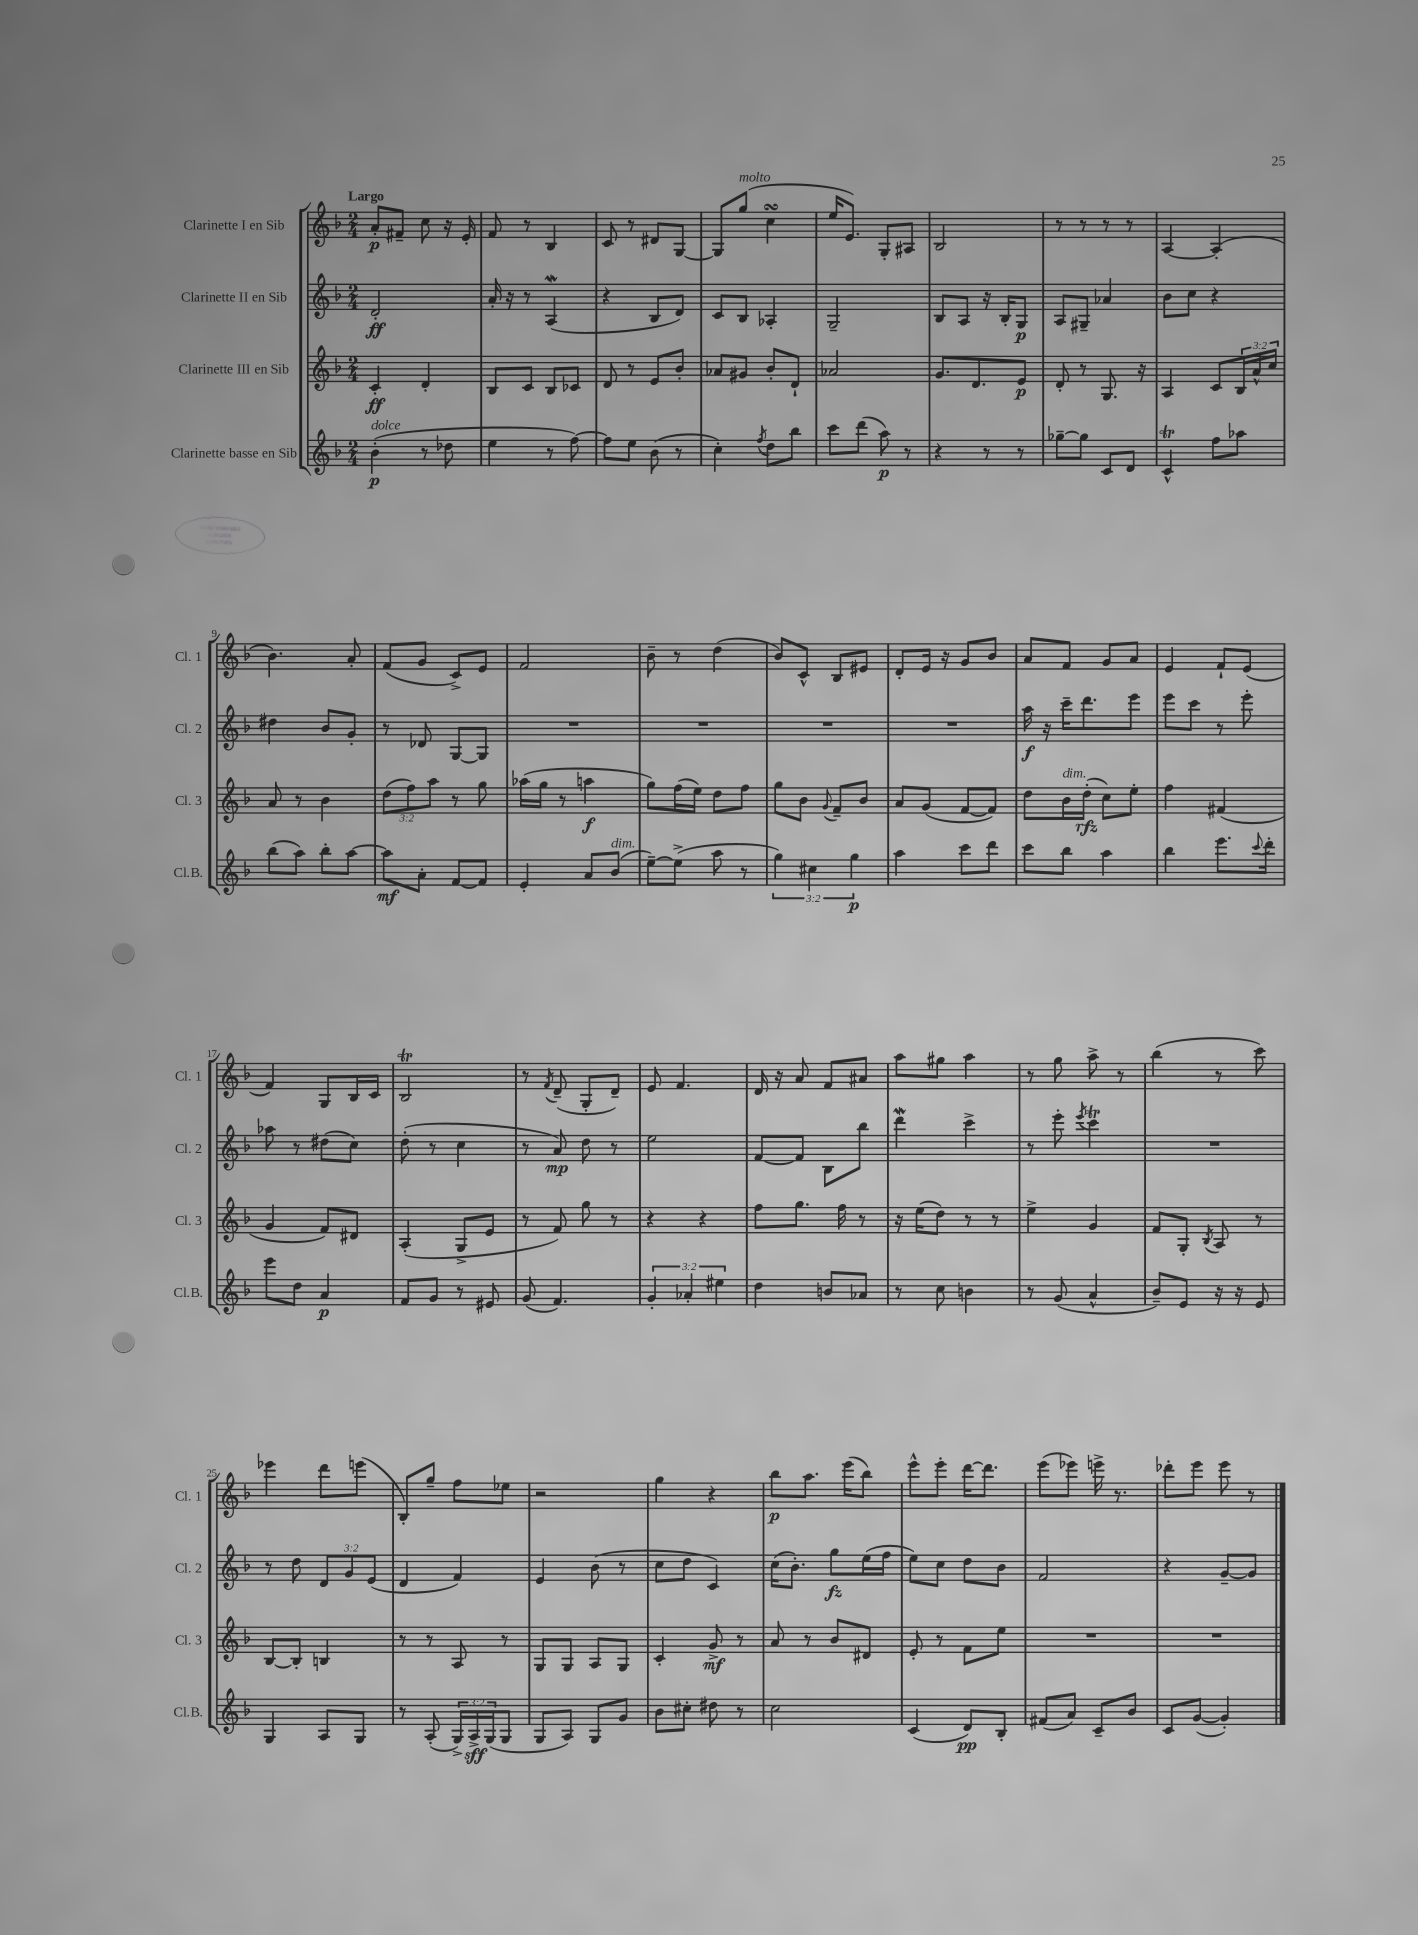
<<
\new StaffGroup <<
\new Staff = "s0" \with { instrumentName = "Clarinette I en Sib" shortInstrumentName = "Cl. 1" } {
    \clef treble \key f \major \numericTimeSignature \time 2/4 \tempo "Largo"
    a'8-.\p fis'8-- c''8 r16 e'16-. |
    f'8 r8 bes4 |
    c'8 r8 dis'8 g8~ |
    g8 g''8^\markup { \italic "molto" }( c''4\turn |
    e''16 e'8.) g8-. ais8 |
    bes2 |
    r8 r8 r8 r8 |
    a4~ a4-.( |
    bes'4.) a'8-. |
    f'8( g'8 c'8->) e'8 |
    f'2 |
    bes'8-- r8 d''4( |
    bes'8) c'8-^ bes8 eis'8 |
    d'8-. e'16 r16 g'8 bes'8 |
    a'8 f'8 g'8 a'8 |
    e'4 f'8-! e'8( |
    f'4) g8 bes16 c'16 |
    bes2\trill |
    r8 \acciaccatura { f'8 } d'8--( g8-. d'8--) |
    e'8 f'4. |
    d'16 r16 a'8 f'8 ais'8 |
    a''8 gis''8 a''4 |
    r8 g''8 a''8-> r8 |
    bes''4( r8 c'''8) |
    ees'''4 d'''8 e'''8( |
    bes8-.) g''8-- f''8 ees''8 |
    r2 |
    g''4 r4 |
    bes''8\p a''8. e'''16( bes''8) |
    e'''8-^ e'''8-. d'''16~ d'''8. |
    e'''8( ees'''8) e'''16-> r8. |
    des'''8-. e'''8 e'''8 r8 \bar "|." |
}
\new Staff = "s1" \with { instrumentName = "Clarinette II en Sib" shortInstrumentName = "Cl. 2" } {
    \clef treble \key f \major \numericTimeSignature \time 2/4 \override Staff.TupletNumber.text = #tuplet-number::calc-fraction-text
    d'2-.\ff |
    a'16-. r16 r8 a4\mordent( |
    r4 bes8 d'8) |
    c'8 bes8 aes4-. |
    g2-- |
    bes8 a8 r16 bes16-. g8\p |
    a8 gis8-- aes'4 |
    bes'8 c''8 r4 |
    dis''4 bes'8 g'8-. |
    r8 des'8 g8~ g8 |
    R2 |
    R2 |
    R2 |
    R2 |
    a''16\f r16 c'''16-- d'''8. e'''8 |
    e'''8 c'''8 r8 e'''8-. |
    aes''8 r8 dis''8( c''8) |
    d''8-.( r8 c''4 |
    r8 a'8\mp) d''8 r8 |
    e''2 |
    f'8~ f'8 bes8 bes''8 |
    d'''4\mordent c'''4-> |
    r8 e'''8-. \acciaccatura { e'''8 } c'''4\trill |
    R2 |
    r8 d''8 \tuplet 3/2 { d'8 g'8 e'8( } |
    d'4 f'4) |
    e'4 bes'8( r8 |
    c''8 d''8 c'4) |
    c''16( bes'8.-.) g''8\fz e''16( f''16 |
    e''8) c''8 d''8 bes'8 |
    f'2 |
    r4 g'8~-- g'8 \bar "|." |
}
\new Staff = "s2" \with { instrumentName = "Clarinette III en Sib" shortInstrumentName = "Cl. 3" } {
    \clef treble \key f \major \numericTimeSignature \time 2/4 \override Staff.TupletNumber.text = #tuplet-number::calc-fraction-text
    c'4-.\ff d'4-. |
    bes8 c'8 bes8 ces'8 |
    d'8 r8 e'8 bes'8-. |
    aes'8 gis'8 bes'8-. d'8-! |
    aes'2 |
    g'8. d'8. e'8\p |
    d'8-. r8 g8. r16 |
    a4 c'8 \tuplet 3/2 { bes16 a'16-^ c''16 } |
    a'8 r8 bes'4 |
    \tuplet 3/2 { d''8( f''8) a''8 } r8 g''8 |
    aes''16( g''16 r8 a''4\f |
    g''8) f''16( e''16) d''8 f''8 |
    g''8 bes'8 \appoggiatura { g'8 } f'8-- bes'8 |
    a'8 g'8( f'8~ f'8) |
    d''8 bes'16^\markup { \italic "dim." } d''16-.\rfz( c''8) e''8-. |
    f''4 fis'4( |
    g'4 f'8) dis'8 |
    a4-.( g8-> e'8 |
    r8 f'8) g''8 r8 |
    r4 r4 |
    f''8 g''8. f''16 r8 |
    r16 e''16( d''8) r8 r8 |
    e''4-> g'4 |
    f'8 g8-. \acciaccatura { bes8 } a8 r8 |
    bes8~ bes8-. b4 |
    r8 r8 a8 r8 |
    g8 g8 a8 g8 |
    c'4-. g'8->\mf r8 |
    a'8 r8 bes'8 dis'8 |
    e'8-. r8 f'8 e''8 |
    R2 |
    R2 \bar "|." |
}
\new Staff = "s3" \with { instrumentName = "Clarinette basse en Sib" shortInstrumentName = "Cl.B." } {
    \clef treble \key f \major \numericTimeSignature \time 2/4 \override Staff.TupletNumber.text = #tuplet-number::calc-fraction-text
    bes'4-.\p^\markup { \italic "dolce" }( r8 des''8 |
    e''4 r8 f''8~) |
    f''8 e''8 bes'8( r8 |
    c''4-.) \acciaccatura { f''8 } d''8 bes''8 |
    c'''8 d'''8( a''8\p) r8 |
    r4 r8 r8 |
    ges''8~-- ges''8 c'8 d'8 |
    c'4-^\trill f''8 aes''8 |
    bes''8( a''8) bes''8-. a''8~ |
    a''8\mf a'8-. f'8~ f'8 |
    e'4-. a'8 bes'8^\markup { \italic "dim." }( |
    e''8~--) e''8->( a''8 r8 |
    \tuplet 3/2 { g''4) cis''4 g''4\p } |
    a''4 c'''8 d'''8 |
    c'''8 bes''8 a''4 |
    bes''4 e'''8. \appoggiatura { c'''8 } d'''16-. |
    e'''8 d''8 a'4\p |
    f'8 g'8 r8 eis'8 |
    g'8( f'4.) |
    \tuplet 3/2 { g'4-. aes'4-. eis''4 } |
    d''4 b'8 aes'8 |
    r8 c''8 b'4 |
    r8 g'8( a'4-^ |
    bes'8--) e'8 r16 r16 e'8 |
    g4 a8 g8 |
    r8 a8-.( \tuplet 3/2 { g16->) a16->\sff g16( } g8 |
    g8 a8) g8 g'8 |
    bes'8 cis''8-. dis''8 r8 |
    c''2 |
    c'4( d'8\pp) bes8-. |
    fis'8( a'8) c'8-- bes'8 |
    c'8 g'8~( g'4-.) \bar "|." |
}
>>
>>
